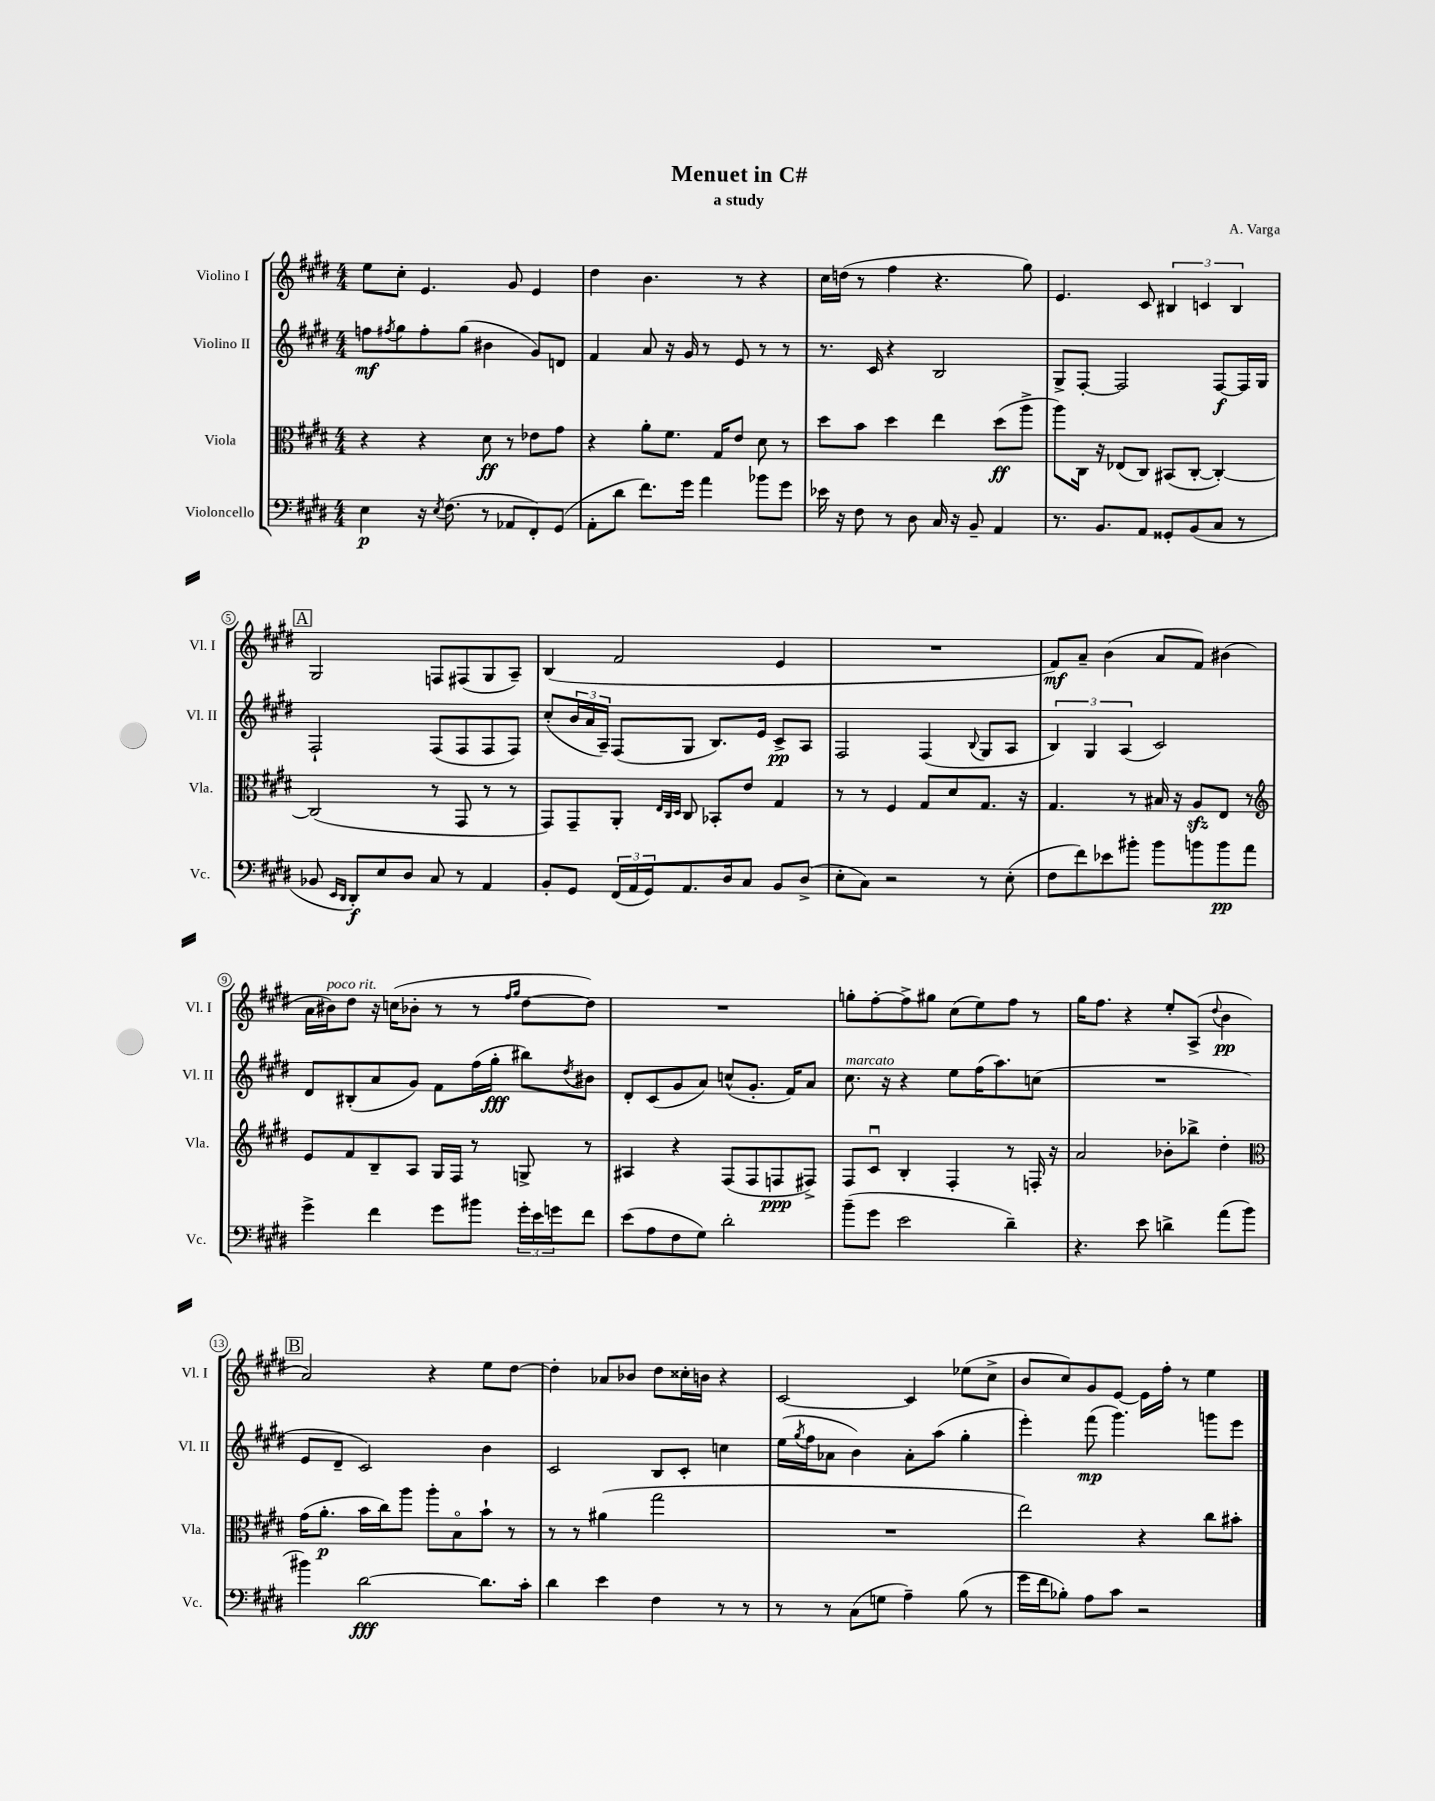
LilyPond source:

\header { title = "Menuet in C#" composer = "A. Varga" subtitle = "a study" }
<<
\new StaffGroup <<
\new Staff = "s0" \with { instrumentName = "Violino I" shortInstrumentName = "Vl. I" } {
    \clef treble \key e \major \numericTimeSignature \time 4/4
    e''8 cis''8-. e'4. gis'8 e'4 |
    dis''4 b'4. r8 r4 |
    cis''16 d''16( r8 fis''4 r4. gis''8) |
    e'4. cis'8 \tuplet 3/2 { bis4 c'4 bis4 } |
    \mark \markup { \box "A" } gis2 f8 fis8( gis8 a8--) |
    b4( fis'2 e'4 |
    R1 |
    fis'8\mf) a'8-- b'4( a'8 fis'8) bis'4( |
    a'16 bis'16^\markup { \italic "poco rit." }) dis''8 r16 c''16( bes'8-. r8 r8 \grace { fis''16 gis''16 } dis''8~ dis''8) |
    R1 |
    g''8-. fis''8~-. fis''8-> gis''8 cis''8( e''8) fis''8 r8 |
    gis''16 fis''8. r4 e''8-. a8->( \appoggiatura { dis''8 } b'4\pp |
    \mark \markup { \box "B" } a'2) r4 e''8 dis''8~ |
    dis''4-. aes'8 bes'8 dis''8 cisis''16-. b'16 r4 |
    cis'2~ cis'4 ees''8( cis''8-> |
    b'8 cis''8) gis'8 e'8~ e'16 fis''16-. r8 e''4 \bar "|." |
}
\new Staff = "s1" \with { instrumentName = "Violino II" shortInstrumentName = "Vl. II" } {
    \clef treble \key e \major \numericTimeSignature \time 4/4
    f''8\mf \acciaccatura { fis''8 } gis''8 fis''8-. gis''8( bis'4 gis'8) d'8 |
    fis'4 a'8 r16 gis'16 r8 e'8 r8 r8 |
    r8. cis'16 r4 b2 |
    gis8-> fis8~-. fis2 fis8~\f fis16 gis16 |
    \mark \markup { \box "A" } fis2-! fis8( fis8 fis8 fis8) |
    cis''8-.( \tuplet 3/2 { b'16 a'16 a16--) } fis8( gis8 b8.) e'16 cis'8->\pp a8 |
    fis2 fis4( \appoggiatura { b8 } gis8 a8 |
    \tuplet 3/2 { b4) gis4 a4( } cis'2) |
    dis'8 bis8-.( a'8 gis'8) fis'8 fis''16( gis''16-.\fff bis''8) \acciaccatura { dis''8 } bis'8 |
    dis'8-. cis'8( gis'8 a'8) c''8-^( gis'8.-. fis'16) a'8 |
    cis''8.^\markup { \italic "marcato" } r16 r4 e''8 fis''16( a''8.) c''8( |
    R1 |
    \mark \markup { \box "B" } e'8 dis'8-- cis'2) b'4 |
    cis'2 b8 cis'8-. c''4 |
    e''16( \acciaccatura { gis''8 } fis''16 aes'8 b'4) aes'8-. a''8( gis''4-. |
    e'''4-.) fis'''8\mp( gis'''4.) g'''8 e'''8 \bar "|." |
}
\new Staff = "s2" \with { instrumentName = "Viola" shortInstrumentName = "Vla." } {
    \clef alto \key e \major \numericTimeSignature \time 4/4
    r4 r4 dis'8\ff r8 ees'8 gis'8 |
    r4 a'8-. fis'8. gis16 e'8 dis'8 r8 |
    dis''8 b'8 dis''4 e''4 dis''8\ff( a''8-> |
    a''8) cis16 r16 ees8( cis8) bis,8( cis8~-. cis4~-.) |
    \mark \markup { \box "A" } cis2( r8 gis,8 r8 r8 |
    gis,8) gis,8-- a,8-. \grace { e32 cis32 dis32 } cis8 bes,8-. e'8 gis4 |
    r8 r8 fis4 gis8 dis'8 gis8. r16 |
    gis4. r8 bis16 r16 a8\sfz e8 r8 |
    \clef treble e'8 fis'8 b8-- a8 gis16 fis16 r8 g8-> r8 |
    ais4 r4 fis8( fis8 f8\ppp fis8->) |
    fis8 cis'8\downbow b4-. fis4-. r8 f16-. r16 |
    a'2 bes'8-. bes''8-> dis''4-. |
    \mark \markup { \box "B" } \clef alto gis'16( a'8.-.\p b'16 cis''16) a''8 a''8-. b8\flageolet b'8-! r8 |
    r8 r8 ais'4( gis''2 |
    R1 |
    e''2) r4 cis''8 bis'8-. \bar "|." |
}
\new Staff = "s3" \with { instrumentName = "Violoncello" shortInstrumentName = "Vc." } {
    \clef bass \key e \major \numericTimeSignature \time 4/4
    e4\p r16 \acciaccatura { e8 } fis8.( r8 aes,8 fis,8-.) gis,8( |
    a,8-. dis'8 fis'8.) gis'16 a'4 bes'8 gis'8 |
    ees'16 r16 fis8 r8 dis8 cis16 r16 b,8-- a,4 |
    r8. b,8. a,8 gisis,8-. b,8( cis8 r8 |
    \mark \markup { \box "A" } bes,8 \grace { e,16 dis,16 } dis,8-.\f) e8 dis8 cis8 r8 a,4 |
    b,8-. gis,8 \tuplet 3/2 { fis,16( a,16 gis,16) } a,8. dis16 cis8 b,8 dis8->( |
    e8-. cis8) r2 r8 e8-.( |
    fis8 fis'8) ees'8 bis'8-. bis'8 b'8 b'8\pp a'8 |
    gis'4-> fis'4 gis'8 bis'8 \tuplet 3/2 { gis'16-. e'16 g'16 } fis'8 |
    e'8( a8 fis8 gis8) dis'2-. |
    b'8--( gis'8 e'2 dis'4--) |
    r4. e'8 d'4-> a'8( b'8 |
    \mark \markup { \box "B" } bis'4) dis'2~\fff dis'8. cis'16-. |
    dis'4 e'4 fis4 r8 r8 |
    r8 r8 cis8( g8 a4--) b8( r8 |
    gis'16 fis'16 bes8-.) a8 cis'8 r2 \bar "|." |
}
>>
>>
\layout { \context { \Score \override BarNumber.stencil = #(make-stencil-circler 0.1 0.3 ly:text-interface::print) } }
